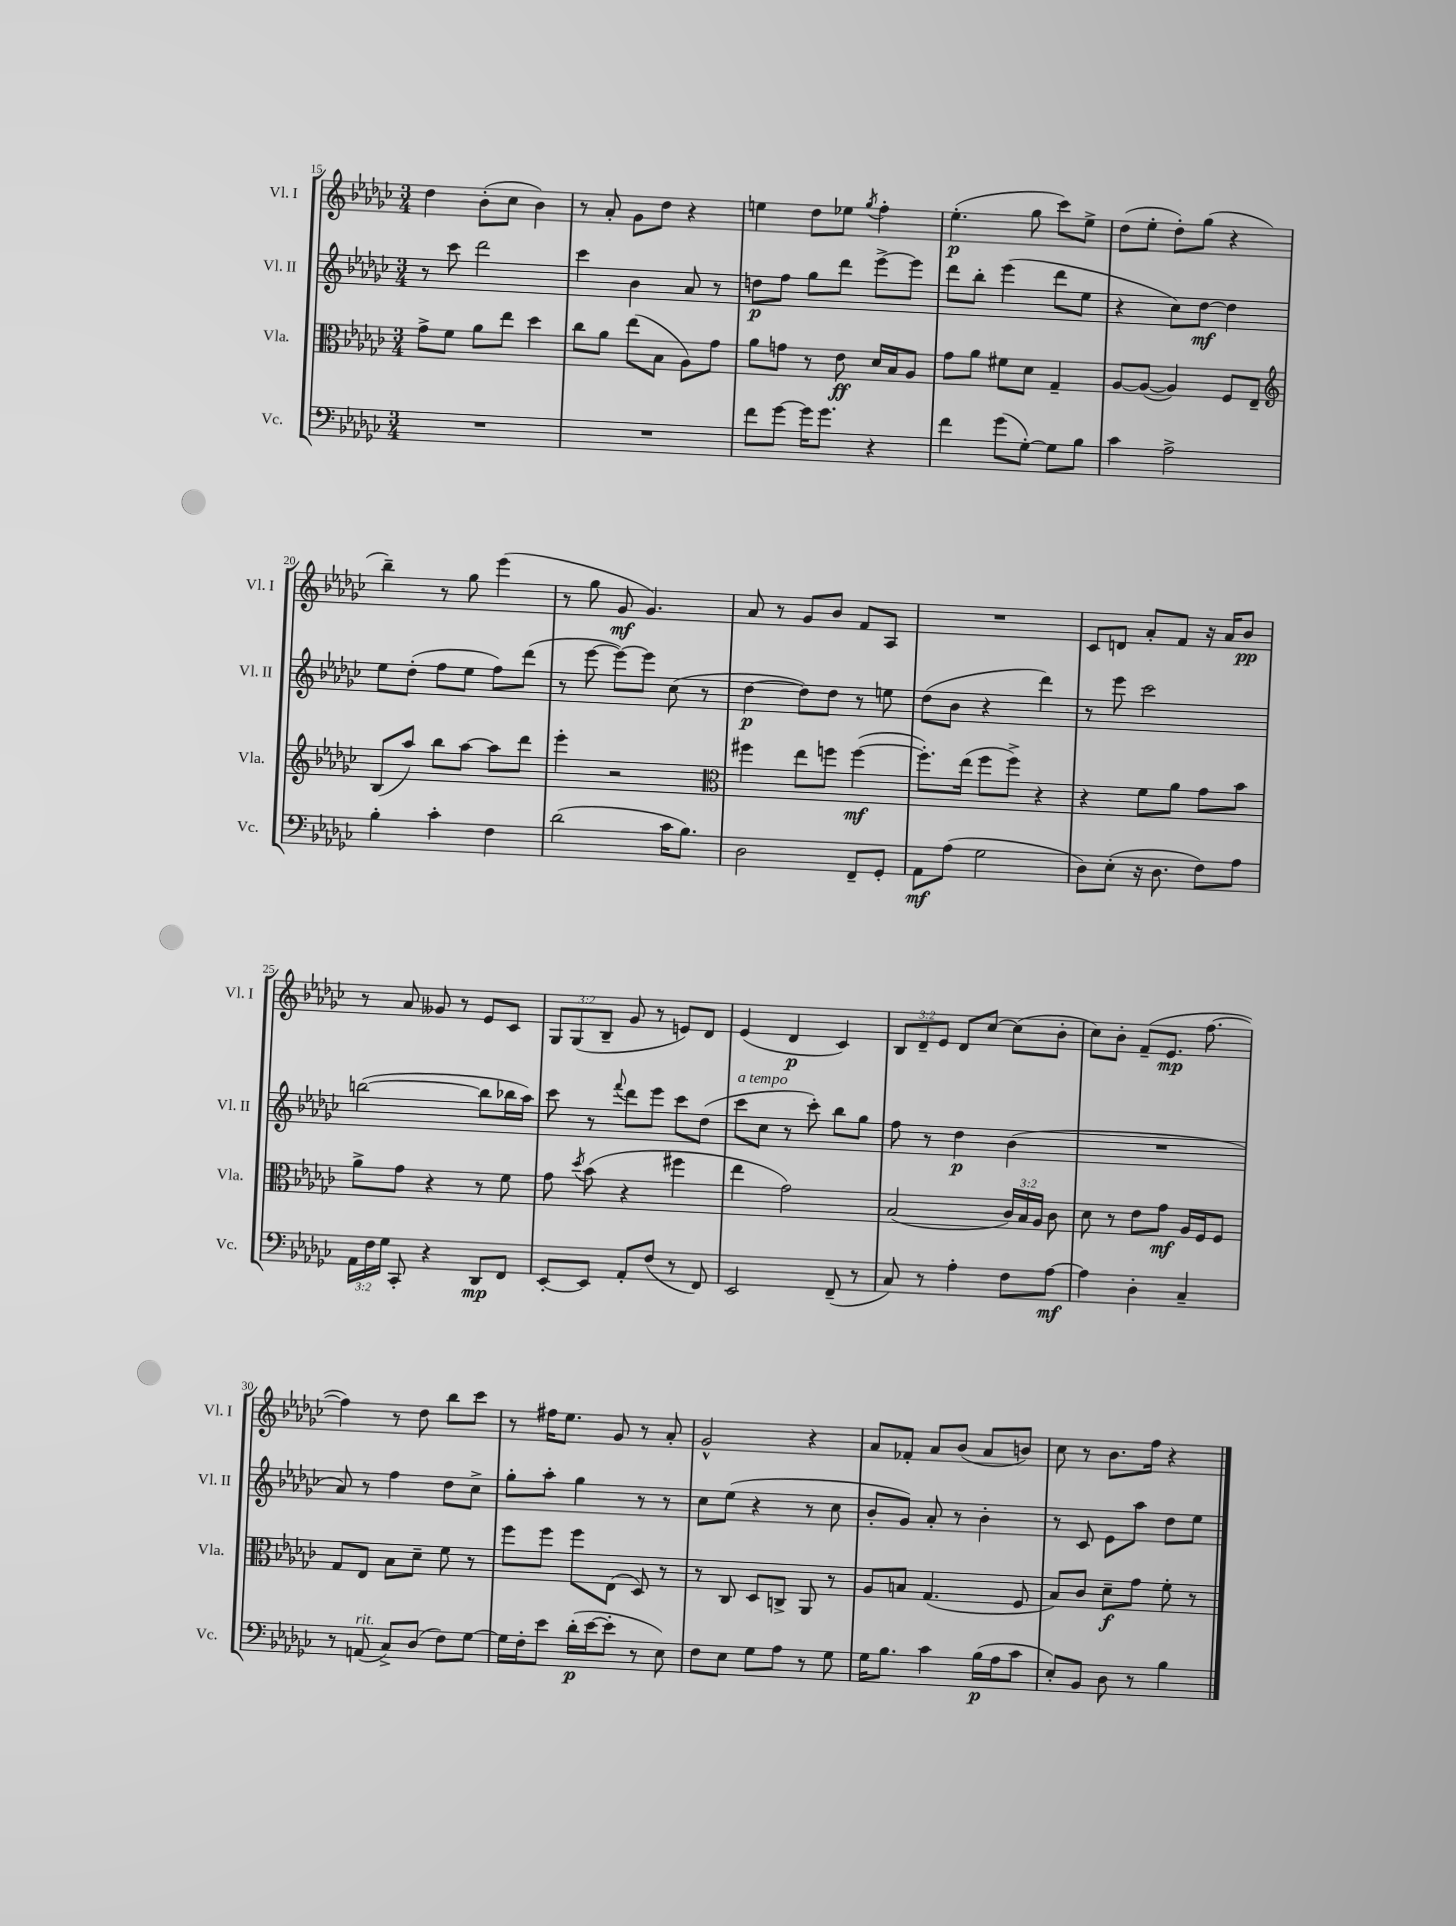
<<
\new StaffGroup <<
\new Staff = "s0" \with { instrumentName = "Vl. I" shortInstrumentName = "Vl. I" } {
    \clef treble \key ges \major \numericTimeSignature \time 3/4 \override Staff.TupletNumber.text = #tuplet-number::calc-fraction-text
    \autoBeamOff des''4 bes'8[-.( ces''8] bes'4) |
    r8 aes'8-. ges'8[ des''8] r4 |
    e''4 des''8[ ees''8] \acciaccatura { ges''8 } f''4-. |
    ees''4.-.\p( ges''8 ces'''8[) ees''8]-> |
    des''8[( ees''8]-. des''8[-.) ges''8]( r4 |
    bes''4--) r8 ges''8 ees'''4( |
    r8 ges''8 ges'8\mf ges'4.) |
    aes'8 r8 ges'8[ bes'8] f'8[ aes8] |
    R2. |
    ces'8[ d'8] aes'8[-. f'8] r16 aes'16[ bes'8]\pp |
    r8 aes'8 geses'8 r8 ees'8[ ces'8] |
    \tuplet 3/2 { ges8[ ges8( bes8]-- } ges'8 r8 e'8[) des'8] |
    ees'4( des'4\p ces'4) |
    \tuplet 3/2 { bes8[ des'8-- ees'8] } des'8[ ces''8]~ ces''8[( bes'8]-. |
    ces''8[) bes'8]-. f'8[--( ees'8.]\mp f''8.~ |
    f''4) r8 des''8 bes''8[ ces'''8] |
    r8 fis''16[ ees''8.] ges'8 r8 aes'8-. |
    ges'2-^ r4 |
    aes'8[ fes'8]-. aes'8[ bes'8]( aes'8[ b'8]) |
    ces''8 r8 bes'8.[ f''16] r4 \bar "|." |
}
\new Staff = "s1" \with { instrumentName = "Vl. II" shortInstrumentName = "Vl. II" } {
    \clef treble \key ges \major \numericTimeSignature \time 3/4
    \autoBeamOff r8 ces'''8 des'''2 |
    ces'''4 bes'4 aes'8 r8 |
    d''8[\p f''8] ges''8[ des'''8] ees'''8[~-> ees'''8] |
    des'''8[ bes''8]-. ees'''4( des'''8[ ees''8] |
    r4 ces''8[) des''8]~\mf des''4 |
    ees''8[ des''8]-.( f''8[ ees''8] f''8[) des'''8]( |
    r8 ees'''8~ ees'''8[~) ees'''8] ces''8( r8 |
    des''4~\p des''8[) des''8] r8 e''8 |
    des''8[( bes'8] r4 des'''4) |
    r8 ees'''8 ces'''2 |
    b''2~( b''8[ bes''16 aes''16]) |
    ces'''8 r8 \appoggiatura { f'''8 } des'''8[ ees'''8] ces'''8[ des''8]( |
    ces'''8[^\markup { \italic "a tempo" } ces''8] r8 ces'''8-.) bes''8[ ges''8] |
    f''8 r8 des''4\p bes'4( |
    R2. |
    aes'8) r8 f''4 des''8[ ces''8]-> |
    ges''8[-. aes''8]-. ges''4 r8 r8 |
    ces''8[ ees''8]( r4 r8 ces''8 |
    bes'8[-. ges'8]) aes'8-. r8 bes'4-. |
    r8 ces'8 ees'8[ aes''8] des''8[ ees''8] \bar "|." |
}
\new Staff = "s2" \with { instrumentName = "Vla." shortInstrumentName = "Vla." } {
    \clef alto \key ges \major \numericTimeSignature \time 3/4 \override Staff.TupletNumber.text = #tuplet-number::calc-fraction-text
    \autoBeamOff ges'8[-> f'8] aes'8[ ees''8] des''4 |
    ces''8[ aes'8] ees''8[( bes8] aes8[) ges'8] |
    aes'8[ g'8] r8 ees'8\ff des'16[ bes16 aes8] |
    ges'8[ aes'8] fis'8[ des'8] ges4-- |
    aes8[~ aes8]~( aes4) f8[ ees8]-- |
    \clef treble bes8[( aes''8]) bes''8[ aes''8]~ aes''8[ des'''8] |
    ees'''4-. r2 |
    \clef alto fis''4 ees''8[ f''8] f''4~\mf( |
    f''8.[-.) ees''16]( f''8[ f''8]->) r4 |
    r4 f'8[ aes'8] ges'8[ bes'8] |
    aes'8[-> ges'8] r4 r8 f'8 |
    ges'8 \acciaccatura { des''8 } bes'8( r4 fis''4 |
    ees''4 ges'2) |
    bes2( \tuplet 3/2 { ces'16[) bes16 aes16] } ces'8 |
    des'8 r8 ees'8[ ges'8]\mf aes16[ f16 f8] |
    ges8[ ees8] bes8[ des'8]-- f'8 r8 |
    f''8[ f''8] f''8[ ees8]( des8) r8 |
    r8 ces8 des8[ c8]-> aes,8 r8 |
    aes8[ b8] ges4.( f8 |
    bes8[) ces'8] des'8[--\f ges'8] f'8-. r8 \bar "|." |
}
\new Staff = "s3" \with { instrumentName = "Vc." shortInstrumentName = "Vc." } {
    \clef bass \key ges \major \numericTimeSignature \time 3/4 \override Staff.TupletNumber.text = #tuplet-number::calc-fraction-text
    \autoBeamOff R2. |
    R2. |
    f'8[ ges'8]~ ges'16[ ges'8.] r4 |
    f'4 ges'8[( ges8]~-.) ges8[ bes8] |
    ces'4 aes2-> |
    bes4-. ces'4-. f4 |
    des'2( ces'16[ bes8.]) |
    des2 f,8[-- ges,8]-. |
    aes,8[\mf aes8]( ges2 |
    des8[) ees8]-.( r16 des8. f8[) aes8] |
    \tuplet 3/2 { aes,16[ f16 ges16] } ces,8-. r4 des,8[\mp f,8] |
    ees,8[~-. ees,8] aes,8[-. f8]( r8 f,8) |
    ees,2 f,8--( r8 |
    ces8) r8 aes4-. f8[ aes8]~\mf |
    aes4 des4-. ces4-- |
    r8 a,8^\markup { \italic "rit." }( ces8[->) des8]( f8[) ges8]~ |
    ges16[ f16-. ees'8] des'16[-.\p( ees'16~ ees'8]-. r8 ees8) |
    f8[ ees8] ges8[ aes8] r8 ges8 |
    ges16[ bes8.] ces'4 bes16[\p( aes16 ces'8] |
    ees8[-.) bes,8] des8 r8 bes4 \bar "|." |
}
>>
>>
\layout { \context { \Score currentBarNumber = #15 } }
